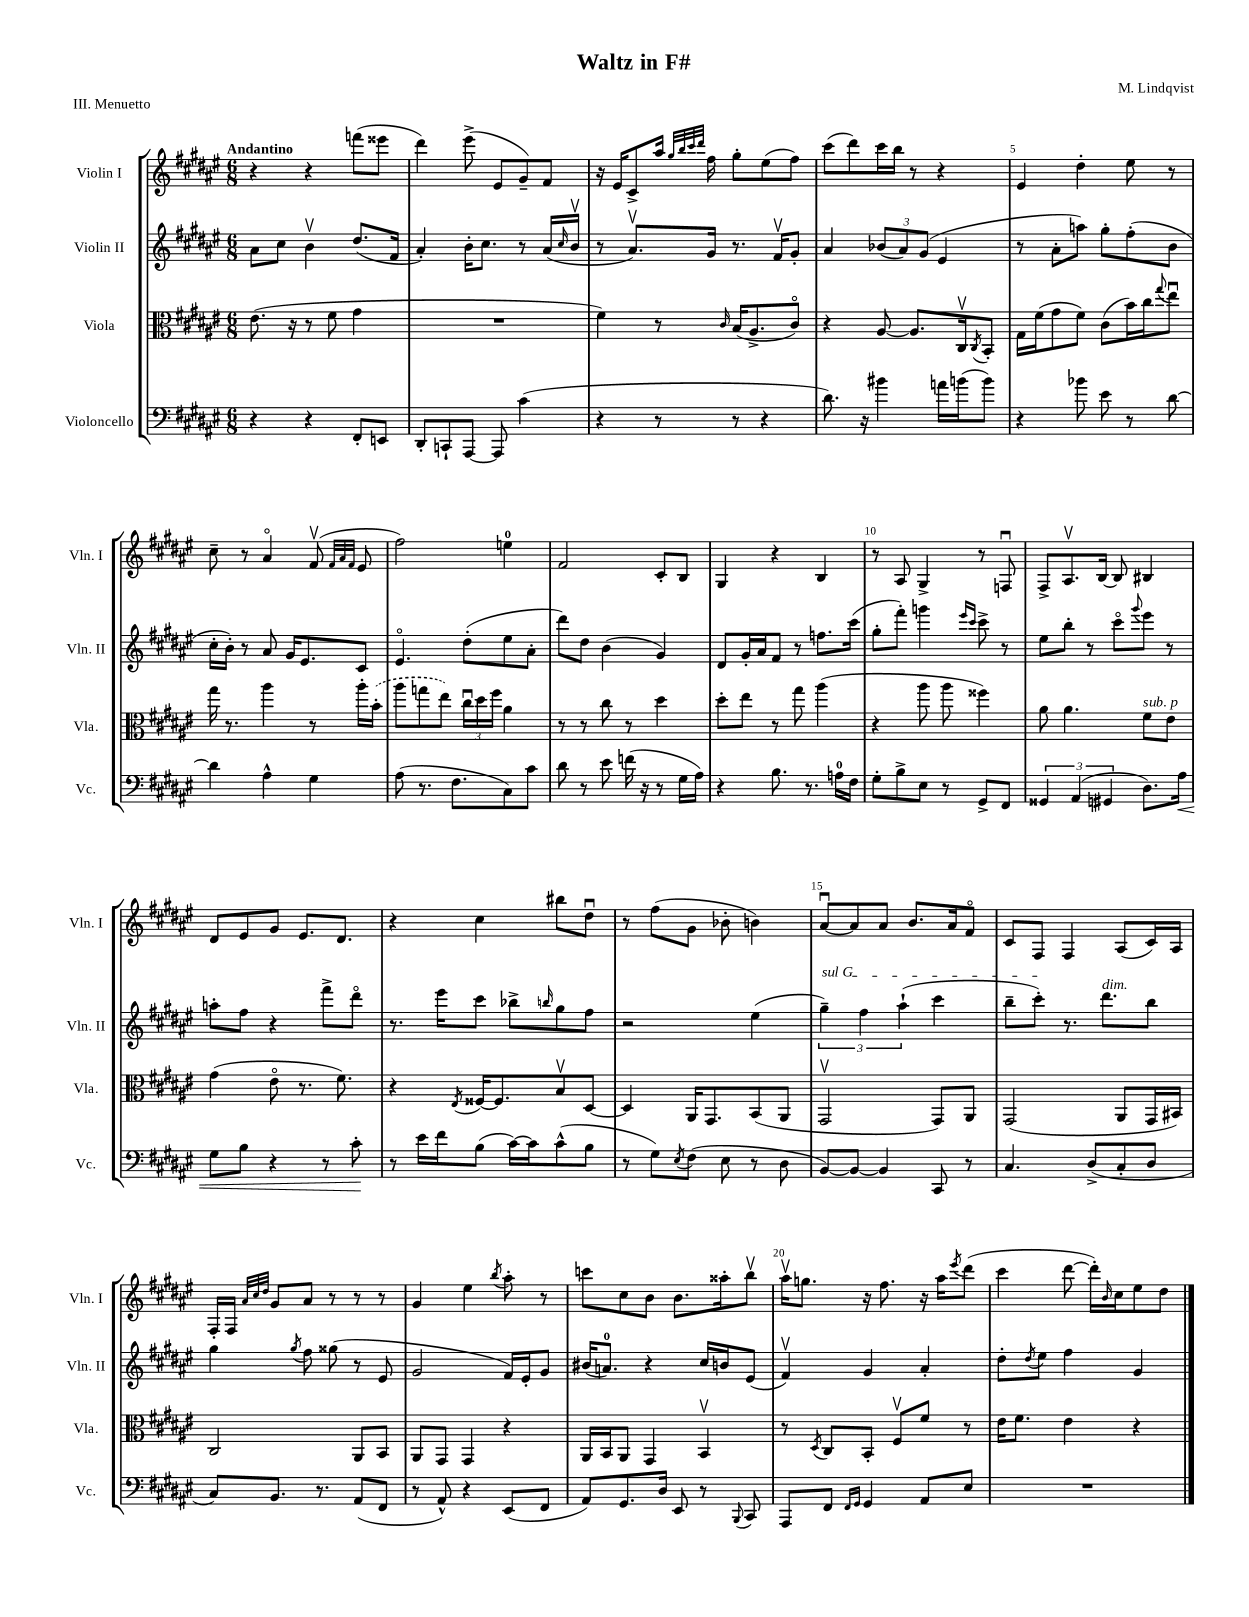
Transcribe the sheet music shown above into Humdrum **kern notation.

**kern	**kern	**kern	**kern
*staff4	*staff3	*staff2	*staff1
*clefF4	*clefC3	*clefG2	*clefG2
*k[f#c#g#d#a#e#]	*k[f#c#g#d#a#e#]	*k[f#c#g#d#a#e#]	*k[f#c#g#d#a#e#]
*M6/8	*M6/8	*M6/8	*M6/8
4r	(8.e#\	8a#\L	4r
.	.	8cc#\J	.
.	16r	.	.
4r	8r	4bv\	4r
.	8f#\	.	.
8FF#'/L	4g#\	(8.dd#/L	(8fff\L
8EE/J	.	.	8eee##\J
.	.	16f#/Jk	.
=	=	=	=
8DD#'/L	2.r	4a#'/)	4ddd#\)
8CC`/	.	.	.
[8AAA#/J	.	16b'\LK	(8eee#^\
.	.	8.cc#\J	.
8AAA#/]	.	.	8e#/L
(4c#\	.	8r	8g#~/)
.	.	(16a#/LL	8f#/J
.	.	16qqcc#/	.
.	.	16bv/JJ	.
=	=	=	=
4r	4f#\)	8r	16r
.	.	.	16e#/LK
.	.	8.a#v/L)	8c#^/
8r	8r	.	16aa#/Jk
.	.	.	32qqgg#/LLL
.	.	.	32qqbb/
.	.	.	32qqccc#/
.	.	.	32qqddd#/JJJ
.	.	16g#/Jk	16ff#\
.	16qqc#/	.	.
8r	(16B/LK	8.r	8gg#'\L
.	8.A#^/	.	.
4r	.	.	(8ee#\
.	.	16f#v/LK	.
.	8c#o/J)	8g#'/J	8ff#\J)
=	=	=	=
8.d#\)	4r	4a#/	(8ccc#\L
.	.	.	8ddd#\)
16r	.	.	.
4b#\	[8A#/	(12b-/L	16ccc#\L
.	.	.	16bb\JJ
.	.	12a#/)	.
.	8.A#/]L	.	8r
.	.	(12g#/J	.
16a\LL	.	4e#/	4r
(16b\J	16C#v/k	.	.
.	8qC#/	.	.
8b\J)	8BB'/J	.	.
=	=	=	=
4r	16G#\LL	8r	4e#/
.	(16f#\J	.	.
.	8g#\	8a#'\L	.
8b-\	8f#\J)	8aa\J)	4dd#'\
8e#\	(8c#\L	8gg#'\L	.
8r	16b\L)	(8ff#'\	8ee#\
.	16cc#\J	.	.
.	8qqgg#/	.	.
[8d#\	8ee#u\J	8b\J	8r
=	=	=	=
4d#\]	16gg#\	16cc#'\LL	8cc#~\
.	8.r	16b'\JJ)	.
.	.	8r	8r
4A#^^\	4aa#\	8a#/	4a#o/
.	.	16g#/LK	.
.	.	8.e#/	.
4G#\	8r	.	(8f#v/
.	.	.	32qqf#/LLL
.	.	.	32qqa#/
.	.	.	32qqf#/JJJ
.	16aa#'\LL	8c#/J	8e#/
.	(16b'\JJ	.	.
=	=	=	=
(8A#\	8aa#\L	4.e#o/	2ff#\)
8.r	8gg\	.	.
.	8ee#\J)	.	.
8.F#\L	.	.	.
.	24cc#u\LL	(8dd#'\L	.
.	24dd#\	.	.
.	24ff#\JJ	.	.
8C#\)	4a#\	8ee#\	4ee\
8c#\J	.	8a#'\J	.
=	=	=	=
8d#\	8r	8ddd#\L)	2f#/
8r	8r	8dd#\J	.
8e#\	8cc#\	(4b\	.
(16f\	8r	.	.
16r	.	.	.
8r	4dd#\	4g#/)	8c#'/L
16G#\LL	.	.	8B/J
16A#\JJ)	.	.	.
=	=	=	=
4r	8dd#'\L	8d#/L	4G#/
.	8ee#\J	16g#'/L	.
.	.	16a#/J	.
8.B\	8r	8f#/J	4r
.	8gg#\	8r	.
8.r	.	.	.
.	(4aa#\	8.ff\L	4B/
16A\LL	.	.	.
16F#\JJ	.	(16ccc#\Jk	.
=	=	=	=
8G#'\L	4r	8gg#'\L	8r
8B^\	.	8fff#'\J)	8A#/
8E#\J	8aa#\	4ggg\	4G#^/
8r	8aa#\	.	.
.	.	16qqeee#/LL	.
.	.	16qqccc#/JJ	.
8GG#^/L	4ff##\)	8ccc#^\	8r
8FF#/J	.	8r	8Fu/
=	=	=	=
6GG##/	8a#\	8ee#\L	8F#^/L
.	4.a#\	8bb'\J	8.A#v/
(6AA#/	.	.	.
.	.	8r	.
.	.	.	[16B/Jk
6GG#/	.	.	.
.	.	8ccc#o\L	8B/]
.	.	8qqggg#/	.
8.D#\L)	8f#\L	8eee#\J	4B#/
.	8e#\J	8r	.
16A#\Jk	.	.	.
=	=	=	=
8G#\L	(4g#\	8aa'\L	8d#/L
8B\J	.	8ff#\J	8e#/
4r	8e#o\	4r	8g#/J
.	8.r	.	8.e#/L
8r	.	8fff#^\L	.
.	8.f#\)	.	8.d#/J
8c#'\	.	8ddd#o\J	.
=	=	=	=
8r	4r	8.r	4r
16e#\LL	.	.	.
16f#\J	.	16eee#\LK	.
.	8qE#/	.	.
(8B\J	[16F##/LK	8ccc#\J	4cc#\
.	8.F##/]	.	.
[16c#\LL)	.	8bb-^\L	.
16c#\]J	.	.	.
.	.	16qqbb/	.
(8c#^^\	8Bv/	8gg#\	8bb#\L
8B\J	[8D#/J	8ff#\J	8dd#u\J
=	=	=	=
8r	4D#/]	2r	8r
8G#\L)	.	.	(8ff#\L
8qE#/	.	.	.
(8F#\J	16AA#/LK	.	8g#\J
.	8.GG#/	.	.
8E#\	.	.	8b-'\
8r	(8BB/	(4ee#\	4b\)
8D#\	8AA#/J	.	.
=	=	=	=
[8BB/L)	2GG#v/	6gg#~\)	[8a#u/L
8BB/_J	.	.	8a#/]
.	.	6ff#\	.
4BB/]	.	.	8a#/J
.	.	(6aa#`\	.
.	.	.	8.b/L
8CC#/	8GG#/L)	4ccc#\	.
.	.	.	16a#/k
8r	8AA#/J	.	8f#o/J
=	=	=	=
4.C#/	(2GG#/	8bb~\L	8c#/L
.	.	8ccc#'\J)	8F#/J
.	.	8.r	4F#/
(8D#^/L	.	.	.
.	.	8.ddd#\L	.
8C#'/	8AA#/L	.	(8A#/L
8D#/J	16GG#/L	8bb\J	16c#/L)
.	16BB#/JJ)	.	16A#/JJ
=	=	=	=
8C#/L)	2C#/	4gg#\	16F#'/LL
.	.	.	16F#/JJ
.	.	.	32qqa#/LLL
.	.	.	32qqcc#/
.	.	.	32qqdd#/JJJ
8.BB/J	.	.	8g#/L
.	.	8qgg#/	.
.	.	8ff#\	8a#/J
8.r	.	.	.
.	.	(8gg##\	8r
(8AA#/L	8AA#/L	8r	8r
8FF#/J	8BB/J	8e#/	8r
=	=	=	=
8r	8AA#/L	2g#/	4g#/
8AA#^^/)	8GG#/J	.	.
4r	4GG#/	.	4ee#\
.	.	.	8qbb/
(8EE#/L	4r	16f#/LL)	8aa#'\
.	.	16e#'/J	.
8FF#/J	.	8g#/J	8r
=	=	=	=
8AA#/L)	16AA#/LL	(16b#/LK	8ccc\L
.	16BB/J	8.a/J)	.
8.GG#/	8AA#/J	.	8cc#\
.	4GG#/	4r	8b\J
16D#/Jk	.	.	.
8EE#/	.	.	8.b\L
8r	4BBv/	16cc#/LL	.
.	.	16b/J	16aa##'\k
8qqBBB/	.	.	.
8CC#/	.	(8e#/J	8bbv\J
=	=	=	=
8AAA#/L	8r	4f#v/)	16aa#v\LK
.	.	.	8.gg\J
.	8qD#/	.	.
8FF#/J	8C#/L	.	.
16qqFF#/LL	.	.	.
16qqGG#/JJ	.	.	.
4GG#/	8BB'/J	4g#/	16r
.	.	.	8.ff#\
.	8F#v/L	.	.
8AA#/L	8f#/J	4a#'/	16r
.	.	.	16aa#\LK
.	.	.	8qeee#/
8E#/J	8r	.	(8ddd#\J
=	=	=	=
2.r	16e#\LK	8dd#'\L	4ccc#\
.	8.f#\J	.	.
.	.	8qdd#/	.
.	.	8ee#\J	.
.	4e#\	4ff#\	[8ddd#\
.	.	.	16ddd#'\]LL)
.	.	.	16qqb/
.	.	.	16cc#\J
.	4r	4g#/	8ee#\
.	.	.	8dd#\J
==	==	==	==
*-	*-	*-	*-
